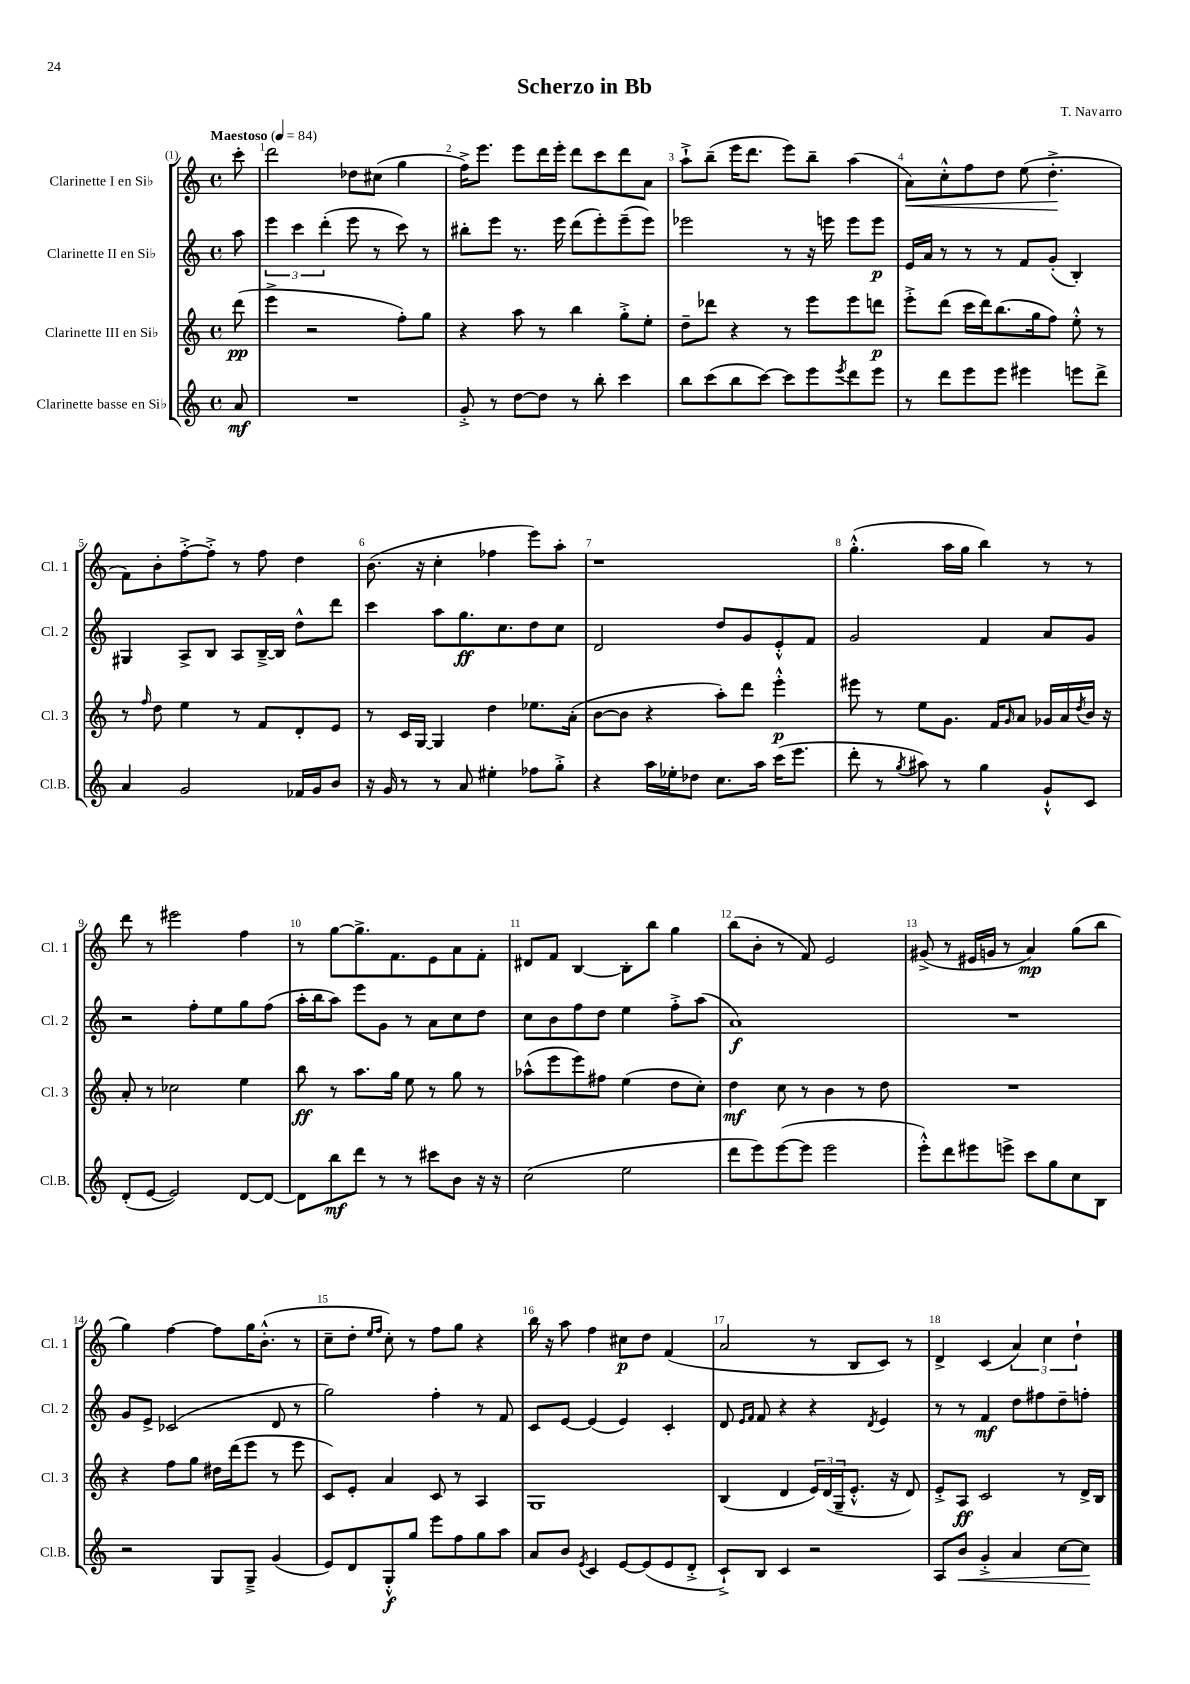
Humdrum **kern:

**kern	**kern	**kern	**kern
*staff4	*staff3	*staff2	*staff1
*clefG2	*clefG2	*clefG2	*clefG2
*k[]	*k[]	*k[]	*k[]
*M4/4	*M4/4	*M4/4	*M4/4
*met(c)	*met(c)	*met(c)	*met(c)
*MM84	*MM84	*MM84	*MM84
8a/	(8ddd\	8aa\	8ccc'\
=	=	=	=
1r	4eee^\	6eee\	2ddd\
.	.	6ccc\	.
.	2r	.	.
.	.	(6ddd'\	.
.	.	8eee\	8dd-\L
.	.	8r	(8cc#\J
.	8ff'\L)	8ccc\)	4gg\
.	8gg\J	8r	.
=	=	=	=
8g'^/	4r	8bb#'\L	16ff^\LK)
.	.	.	8.eee\J
8r	.	8eee\J	.
[8dd\L	8aa\	8.r	8eee\L
8dd\]J	8r	.	16ddd\L
.	.	16eee\	16eee'\JJ
8r	4bb\	(8ddd\L	8ddd\L
8bb'\	.	8eee'\)	8ccc\
4ccc\	8gg'^\L	(8eee~\	8ddd\
.	8ee'\J	8eee\J)	8a\J
=	=	=	=
8bb\L	8dd~\L	2eee-\	8aa`^\L
(8ccc\	8ddd-\J	.	(8bb~\J
8bb\	4r	.	16eee\LK
.	.	.	8.ddd\J
[8ccc\J)	.	.	.
8ccc\]L	8r	8r	8eee\L)
8eee\	8eee\L	16r	8bb~\J
.	.	16eee\	.
8qeee/	.	.	.
8ddd\	8eee\	8eee\L	(4aa\
8eee\J	8ddd\J	8eee\J	.
=	=	=	=
8r	8eee'^\L	16e/LL	8a\L)
.	.	16a/JJ	.
8ddd\L	(8ddd\J	8r	8cc'^^\
8eee\	16ccc\LL	8r	8ff\
.	16ddd\J)	.	.
8eee\J	(8.bb\	8r	8dd\J
4eee#\	.	8f/L	(8ee\
.	16gg\k	.	.
.	8ff\J)	(8g'/J	4.dd'^\
8eee\L	8ee'^^\	4B'/)	.
8ddd^\J	8r	.	.
=	=	=	=
4a/	8r	4G#/	8f\L)
.	16qqff/	.	.
.	8dd\	.	8b'\
2g/	4ee\	8A^/L	[8ff'^\
.	.	8B/J	8ff'^\]J
.	8r	8A/L	8r
.	8f/L	[16B~^/L	8ff\
.	.	16B/]JJ	.
16f-/LL	8d'/	8dd^^\L	4dd\
16g/J	.	.	.
8b/J	8e/J	8ddd\J	.
=	=	=	=
16r	8r	4ccc\	(8.b\
16g/	.	.	.
8r	16c/LL	.	.
.	[16G/JJ	.	16r
8r	4G/]	8aa\L	4cc'\
8a/	.	8.gg\	.
4ee#'\	4dd\	.	4ff-\
.	.	8.cc\	.
8ff-\L	8.ee-\L	8dd\	8eee\L)
8gg'^\J	.	8cc\J	8aa'\J
.	(16a'\Jk	.	.
=	=	=	=
4r	[8b\L	2d/	1r
.	8b\]J	.	.
16aa\LL	4r	.	.
16ee-'\J	.	.	.
8dd-\J	.	.	.
8.cc\L	8aa'\L)	8dd/L	.
.	8ddd\J	8g/	.
16aa\Jk	.	.	.
(16ccc\LK	4eee'^^\	8e'^^/	.
8.eee\J	.	.	.
.	.	8f/J	.
=	=	=	=
8ddd'\	8eee#\	2g/	(4.gg'^^\
8r	8r	.	.
8qgg/	.	.	.
8aa#\)	8ee\L	.	.
8r	8.g\J	.	16aa\LL
.	.	.	16gg\JJ
4gg\	.	4f/	4bb\)
.	16f/LK	.	.
.	16qqg/	.	.
.	8a/J	.	.
8g`^^/L	16g-/LL	8a/L	8r
.	16a/	.	.
.	8qdd/	.	.
8c/J	16b/JJ	8g/J	8r
.	16r	.	.
=	=	=	=
(8d'/L	8a'/	2r	8ddd\
[8e/J	8r	.	8r
2e/])	2cc-\	.	2eee#\
.	.	8ff'\L	.
.	.	8ee\	.
[8d/L	4ee\	8gg\	4ff\
8d/_J	.	(8ff\J	.
=	=	=	=
8d\]L	8bb\	16aa'\LL	8r
.	.	16bb\J	.
8bb\	8r	8aa\J)	[8gg\L
8ddd\J	8.aa\L	8eee\L	8.gg^\]
8r	.	8g\J	.
.	16gg\Jk	.	8.f\
8r	8ee\	8r	.
8ccc#\L	8r	8a\L	8e\
8b\J	8gg\	8cc\	8a\
16r	8r	8dd\J	8f'\J
16r	.	.	.
=	=	=	=
(2cc\	(8aa-^^\L	8cc\L	8d#/L
.	8eee\	8b\	8f/J
.	8eee\)	8ff\	[4B/
.	8ff#\J	8dd\J	.
2ee\	(4ee\	4ee\	8B'\]L
.	.	.	8bb\J
.	8dd\L	8ff'^\L	4gg\
.	8cc'\J)	(8aa\J	.
=	=	=	=
8ddd\L	4dd\	1a)	(8bb\L
8eee\)	.	.	8b'\J
([8eee\	8cc\	.	8r
8eee\]J	8r	.	8f/)
2eee\	4b\	.	2e/
.	8r	.	.
.	8dd\	.	.
=	=	=	=
8eee'^^\L)	1r	1r	(8g#^/
8ddd\	.	.	8r
8eee#\	.	.	16e#/LL
.	.	.	16g/JJ
8eee^\J	.	.	8r
8ccc\L	.	.	4a/)
8gg\	.	.	.
8cc\	.	.	(8gg\L
8B\J	.	.	8bb\J
=	=	=	=
2r	4r	8g/L	4gg\)
.	.	8e^/J	.
.	8ff\L	(2c-/	[4ff\
.	8gg\J	.	.
8G/L	16dd#\LL	.	8ff\]L
.	(16ddd\J	.	.
8G~^/J	8eee\J	.	16gg\K
.	.	.	(8.b'^^\J
(4g/	8r	8d/	.
.	8eee\	8r	8r
=	=	=	=
8e/L)	8c/L)	2gg\)	8cc~\L
8d/	8e'/J	.	8dd'\J
.	.	.	16qqee/LL
.	.	.	16qqff/JJ
8G'^^/	4a/	.	8cc'\)
8gg/J	.	.	8r
8eee\L	8c/	4ff'\	8ff\L
8ff\	8r	.	8gg\J
8gg\	4A/	8r	4r
8aa\J	.	8f/	.
=	=	=	=
8a/L	1G	8c/L	16bb\
.	.	.	16r
8b/J	.	[8e/J	8aa\
8qe/	.	.	.
4c/	.	(4e/]	4ff\
[8e/L	.	4e/)	8cc#\L
(8e/]	.	.	8dd\J
8e/	.	4c'/	(4f/
8d'^/J	.	.	.
=	=	=	=
8c`^/L)	(4B/	8d/	2a/
.	.	16qqe/LL	.
.	.	16qqf/JJ	.
8B/J	.	8f/	.
4c/	4d/	4r	.
2r	24e/LL)	4r	8r
.	(24d/	.	.
.	24G~/J	.	.
.	8.e'^^/J	.	8B/L
.	.	8qd/	.
.	.	4e/	8c/J)
.	16r	.	.
.	8d/)	.	8r
=	=	=	=
8A/L	8e'^/L	8r	4d^/
8b/J	8A/J	8r	.
4g'^/	2c/	4f/	(4c/
4a/	.	8dd\L	6a/)
.	.	8ff#\	.
.	.	.	6cc\
[8cc\L	8r	8dd~\	.
.	.	.	6dd`\
8cc\]J	16d^/LL	8ff'\J	.
.	16B/JJ	.	.
==	==	==	==
*-	*-	*-	*-
